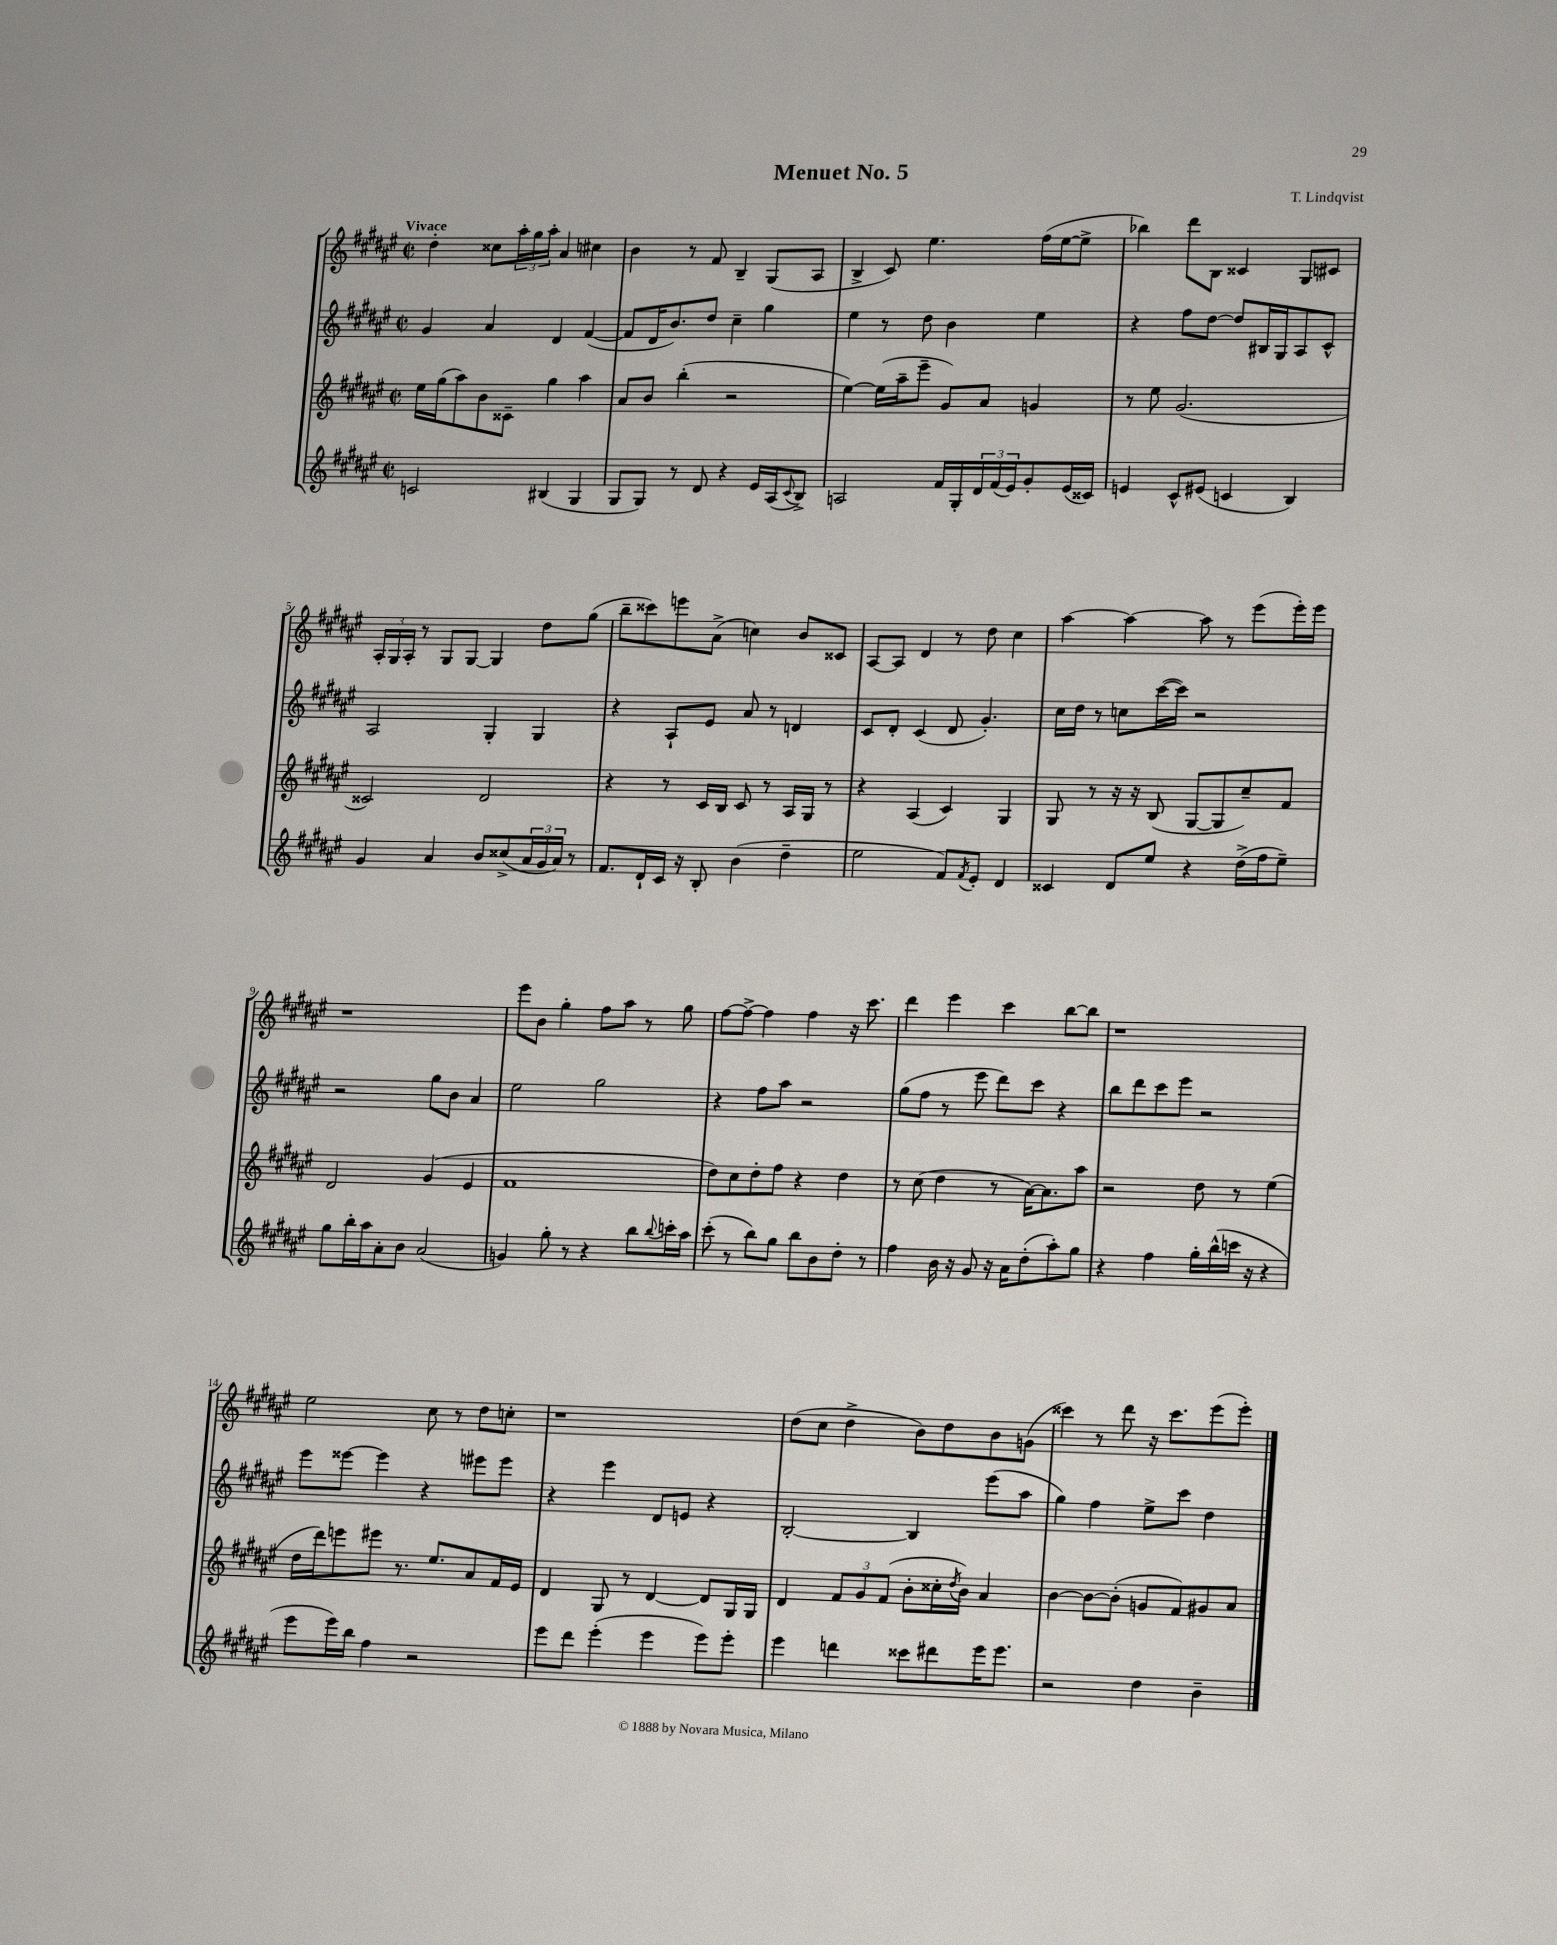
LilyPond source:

\header { title = "Menuet No. 5" composer = "T. Lindqvist" }
<<
\new StaffGroup <<
\new Staff = "s0" {
    \clef treble \key fis \major \defaultTimeSignature \time 2/2 \tempo "Vivace"
    dis''4-. cisis''8 \tuplet 3/2 { ais''16-. gis''16 ais''16-. } ais'4 cis''4 |
    b'4 r8 fis'8 b4-- gis8( ais8 |
    b4-> cis'8) eis''4. fis''16( eis''16~ eis''8-> |
    bes''4) dis'''8 b8 cisis'4 gis8 cis'8 |
    \tuplet 3/2 { ais16-. gis16 ais16-. } r8 gis8 gis8~ gis4 dis''8 gis''8( |
    b''8-- cisis'''8) e'''8 ais'8->( c''4) b'8 cisis'8 |
    ais8~ ais8 dis'4 r8 dis''8 cis''4 |
    ais''4~ ais''4~ ais''8 r8 eis'''8( eis'''16-.) eis'''16 |
    r1 |
    eis'''8 b'8 gis''4-. fis''8 ais''8 r8 gis''8 |
    fis''8~ fis''8~-> fis''4 fis''4 r16 cis'''8. |
    dis'''4 eis'''4 cis'''4 b''8~ b''8 |
    r1 |
    eis''2 cis''8 r8 dis''8 c''8-. |
    r1 |
    dis''8( cis''8 dis''4-> b'8) dis''8 b'8 g'8( |
    cisis'''4) r8 dis'''8 r16 cisis'''8. eis'''8( eis'''8-.) \bar "|." |
}
\new Staff = "s1" {
    \clef treble \key fis \major \defaultTimeSignature \time 2/2
    gis'4 ais'4 dis'4 fis'4~( |
    fis'8 dis'16 b'8.) dis''8 cis''4-- gis''4 |
    eis''4 r8 dis''8 b'4 eis''4 |
    r4 fis''8 dis''8~ dis''8 bis16 gis16 ais8 cis'8-^ |
    ais2 gis4-. gis4 |
    r4 ais8-! eis'8 ais'8 r8 d'4 |
    cis'8 dis'8-. cis'4( dis'8 gis'4.-.) |
    cis''16 dis''16 r8 c''8 cis'''16~( cis'''16) r2 |
    r2 gis''8 b'8 ais'4 |
    eis''2 gis''2 |
    r4 fis''8 ais''8 r2 |
    gis''8( fis''8 r8 eis'''8 dis'''8) cis'''8 r4 |
    b''8 dis'''8 cis'''8 eis'''8 r2 |
    eis'''8 eisis'''8~ eisis'''4 r4 eis'''8 eis'''8 |
    r4 eis'''4 dis'8 e'8 r4 |
    b2~-. b4 eis'''8( ais''8 |
    gis''4) fis''4 eis''8-> cis'''8 dis''4 \bar "|." |
}
\new Staff = "s2" {
    \clef treble \key fis \major \defaultTimeSignature \time 2/2
    eis''16 gis''16( ais''8) b'8 cisis'8-- gis''4 ais''4 |
    ais'8 b'8 b''4-.( r2 |
    eis''4~) eis''16( ais''16-- eis'''8-- gis'8) ais'8 g'4 |
    r8 eis''8 gis'2.( |
    cisis'2) dis'2 |
    r4 r8 cis'16 b16 cis'8 r8 ais16 gis16 r8 |
    r4 ais4( cis'4) gis4 |
    gis8 r8 r16 r16 b8( gis8~ gis8 cis''8--) fis'8 |
    dis'2 gis'4( eis'4 |
    fis'1 |
    dis''8) cis''8 dis''8-. fis''8 r4 dis''4 |
    r8 cis''8( dis''4 r8 ais'16~) ais'8. ais''8 |
    r2 dis''8 r8 eis''4( |
    dis''16 dis'''16) e'''8 eis'''8 r8. eis''8. ais'8 fis'16 eis'16 |
    dis'4 gis8 r8 dis'4~ dis'8 gis16 gis16 |
    dis'4 \tuplet 3/2 { fis'8 gis'8 fis'8( } b'8-. cisis''16-. \acciaccatura { dis''8 } b'16) ais'4 |
    b'4~ b'8~ b'8-.( g'8 fis'8) gis'8 ais'8 \bar "|." |
}
\new Staff = "s3" {
    \clef treble \key fis \major \defaultTimeSignature \time 2/2
    c'2 bis4( gis4 |
    gis8 gis8) r8 dis'8 r4 eis'16 ais16( \appoggiatura { cis'8 } b8->) |
    a2 fis'16 gis16-. \tuplet 3/2 { dis'16 fis'16( eis'16) } gis'8-. eis'16( cisis'16) |
    e'4 cis'8-^ eis'8( c'4 b4) |
    gis'4 ais'4 b'8 cisis''8->( \tuplet 3/2 { ais'16 gis'16 ais'16) } r8 |
    fis'8. dis'16-! cis'16 r16 b8-. b'4( dis''4-- |
    eis''2 fis'8) \acciaccatura { fis'8 } eis'8-. dis'4 |
    cisis'4 dis'8 eis''8 r4 dis''16->( fis''16 eis''8--) |
    gis''8 b''16-. ais''16 ais'8-. b'8 ais'2( |
    g'4) gis''8-. r8 r4 b''8 \appoggiatura { b''8 } c'''16-. ais''16 |
    cis'''8-.( r8 b''8) gis''8 b''8 b'8 dis''8-. r8 |
    fis''4 b'16 r16 gis'8 r16 ais'16 dis''8-.( ais''8-.) gis''8 |
    r4 fis''4 gis''16-. b''16-^( c'''16 r16 r4 |
    eis'''8 eis'''16) b''16 fis''4 r2 |
    eis'''8 dis'''8 eis'''4-.( eis'''4 eis'''8) eis'''8-. |
    eis'''4 d'''4 cisis'''8 dis'''8 eis'''16 eis'''8. |
    r2 dis''4 b'4-- \bar "|." |
}
>>
>>
